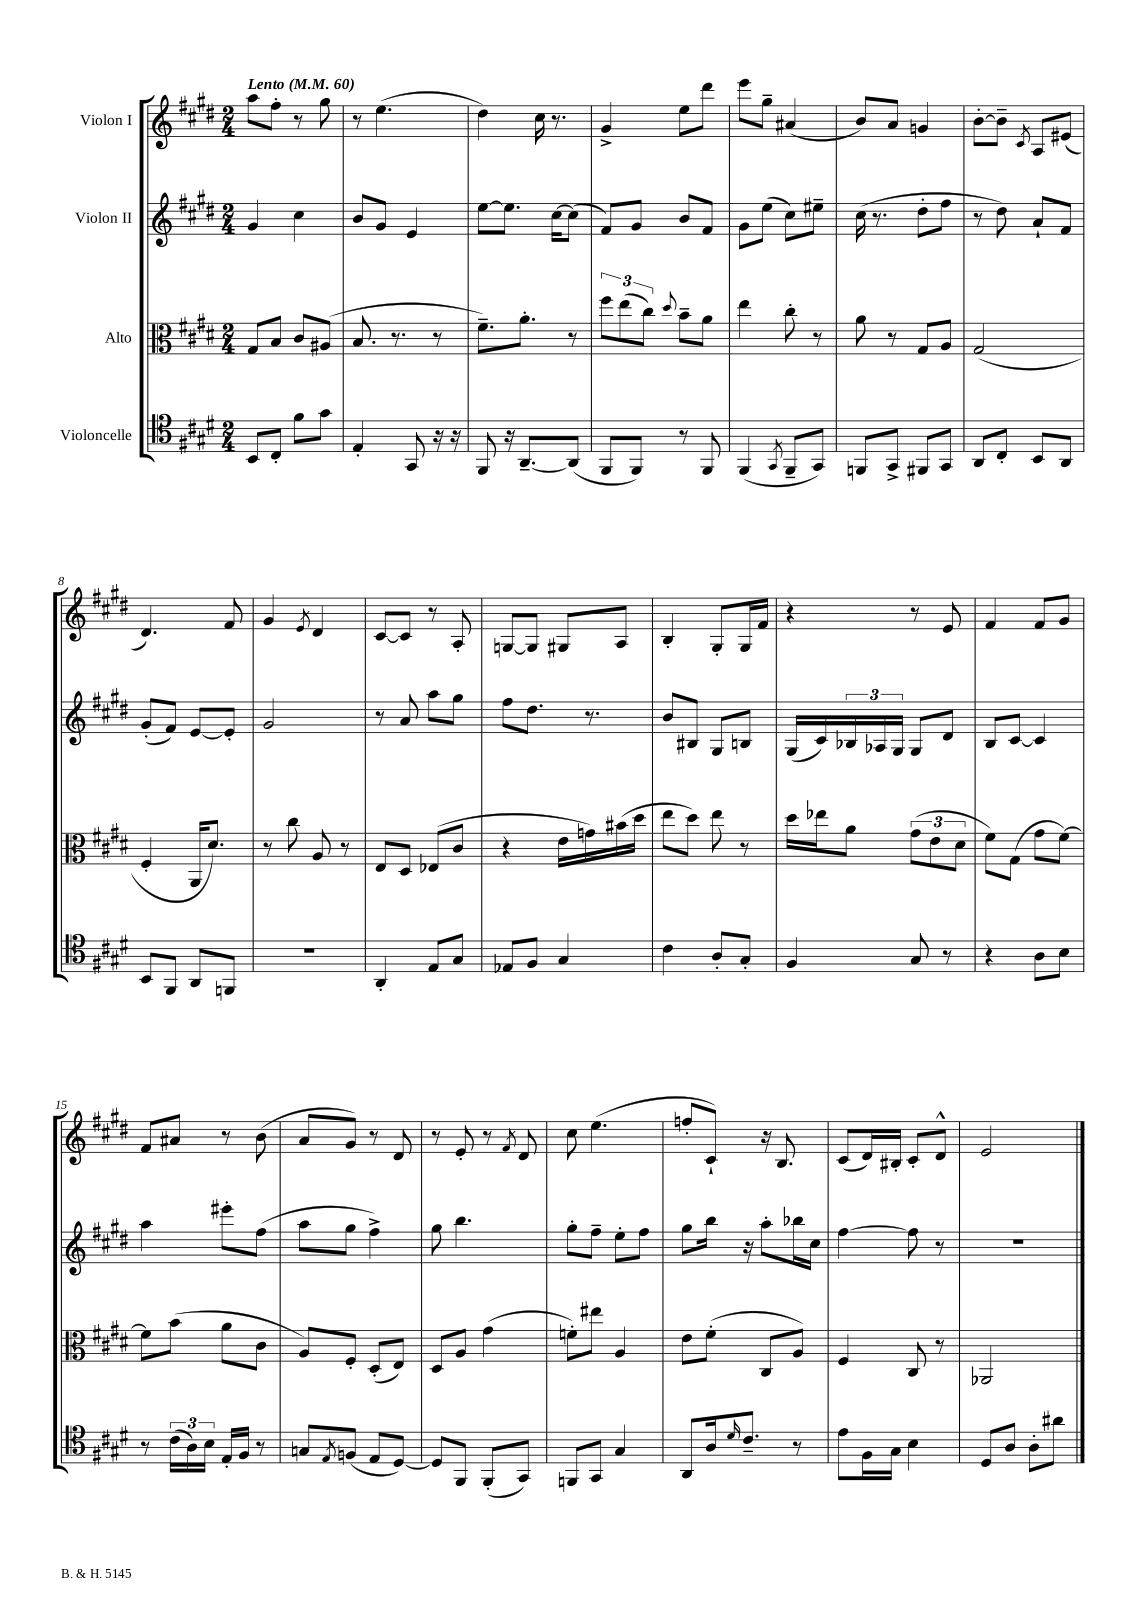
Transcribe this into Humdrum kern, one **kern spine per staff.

**kern	**kern	**kern	**kern
*staff4	*staff3	*staff2	*staff1
*clefC4	*clefC3	*clefG2	*clefG2
*k[f#c#g#d#]	*k[f#c#g#d#]	*k[f#c#g#d#]	*k[f#c#g#d#]
*M2/4	*M2/4	*M2/4	*M2/4
*MM60	*MM60	*MM60	*MM60
8BB	8G#	4g#	8aa
8C#'	8B	.	8ff#'
8f#	8c#	4cc#	8r
8g#	(8A#	.	8gg#
=	=	=	=
4E'	8.B	8b	8r
.	.	8g#	(4.ee
.	8.r	.	.
8GG#	.	4e	.
16r	8r	.	.
16r	.	.	.
=	=	=	=
8FF#	8.f#~)	[8ee	4dd#)
16r	.	8.ee]	.
[8.AA~	8.a'	.	.
.	.	.	16cc#
.	.	[16cc#	8.r
(8AA]	8r	(8cc#]	.
=	=	=	=
8FF#	12ff#	8f#)	4g#^
.	(12ee	.	.
8FF#)	.	8g#	.
.	12cc#)	.	.
.	8qqdd#	.	.
8r	8b~	8b	8ee
8FF#	8a	8f#	8ddd#
=	=	=	=
(4FF#	4ee	8g#	8eee
.	.	(8ee	8gg#~
8qGG#	.	.	.
8FF#~	8cc#'	8cc#)	(4a#
8GG#)	8r	8ee#~	.
=	=	=	=
8FF	8a	(16cc#	8b)
.	.	8.r	.
8GG#^	8r	.	8a
8FF#	8G#	8dd#'	4g
8GG#	8A	8ff#	.
=	=	=	=
8AA	(2G#	8r	[8b'
8C#'	.	8dd#)	8b~]
.	.	.	8qc#
8BB	.	8a`	8A
8AA	.	8f#	(8e#
=	=	=	=
8BB	4F#'	(8g#'	4.d#)
8FF#	.	8f#)	.
8AA	16AA	[8e	.
.	8.d#)	.	.
8FF	.	8e']	8f#
=	=	=	=
2r	8r	2g#	4g#
.	8cc#	.	.
.	.	.	8qe
.	8A	.	4d#
.	8r	.	.
=	=	=	=
4AA'	8E	8r	[8c#
.	8D#	8a	8c#]
8E	(8E-	8aa	8r
8G#	8c#	8gg#	8A'
=	=	=	=
8E-	4r	8ff#	[8G
8F#	.	8.dd#	8G]
4G#	16e	.	8G#
.	16g)	8.r	.
.	(16b#	.	8A
.	16dd#	.	.
=	=	=	=
4c#	8ee	8b	4B'
.	8dd#)	8B#	.
8A'	8ee	8G#	8G#'
8G#'	8r	8B	16G#
.	.	.	16f#
=	=	=	=
4F#	16dd#	(16G#	4r
.	16ee-	16c#)	.
.	8a	24B-	.
.	.	24A-	.
.	.	24G#	.
8G#	(12g#	8G#	8r
.	12e	.	.
8r	.	8d#	8e
.	12d#	.	.
=	=	=	=
4r	8f#)	8B	4f#
.	(8G#	[8c#	.
8A	8g#	4c#]	8f#
8B	[8f#)	.	8g#
=	=	=	=
8r	8f#]	4aa	8f#
(24c#	(8b	.	8a#
24A)	.	.	.
24B	.	.	.
16E'	8a	8eee#'	8r
16F#	.	.	.
8r	8c#	(8ff#	(8b
=	=	=	=
8G	8A)	8aa	8a
8qE	.	.	.
(8F	8F#'	8gg#	8g#)
8E	(8D#'	4ff#^)	8r
[8D#)	8E)	.	8d#
=	=	=	=
8D#]	8D#	8gg#	8r
8FF#	8A	4.bb	8e'
(8FF#'	(4g#	.	8r
.	.	.	8qf#
8GG#)	.	.	8d#
=	=	=	=
8FF	8f')	8gg#'	8cc#
8GG#	8ee#	8ff#~	(4.ee
4G#	4A	8ee'	.
.	.	8ff#	.
=	=	=	=
8AA	8e	8gg#	8ff'
16A	(8f#'	16bb	8c#`)
16qqd#	.	.	.
8.c#~	.	16r	.
.	8C#	8aa'	16r
.	.	.	8.B
8r	8A)	16bb-	.
.	.	16cc#	.
=	=	=	=
8e	4F#	[4ff#	(8c#
16F#	.	.	16d#)
16G#	.	.	16B#'
4B	8C#	8ff#]	8c#'
.	8r	8r	8d#^^
=	=	=	=
8D#	2AA-	2r	2e
8A	.	.	.
8A'	.	.	.
8a#	.	.	.
==	==	==	==
*-	*-	*-	*-
